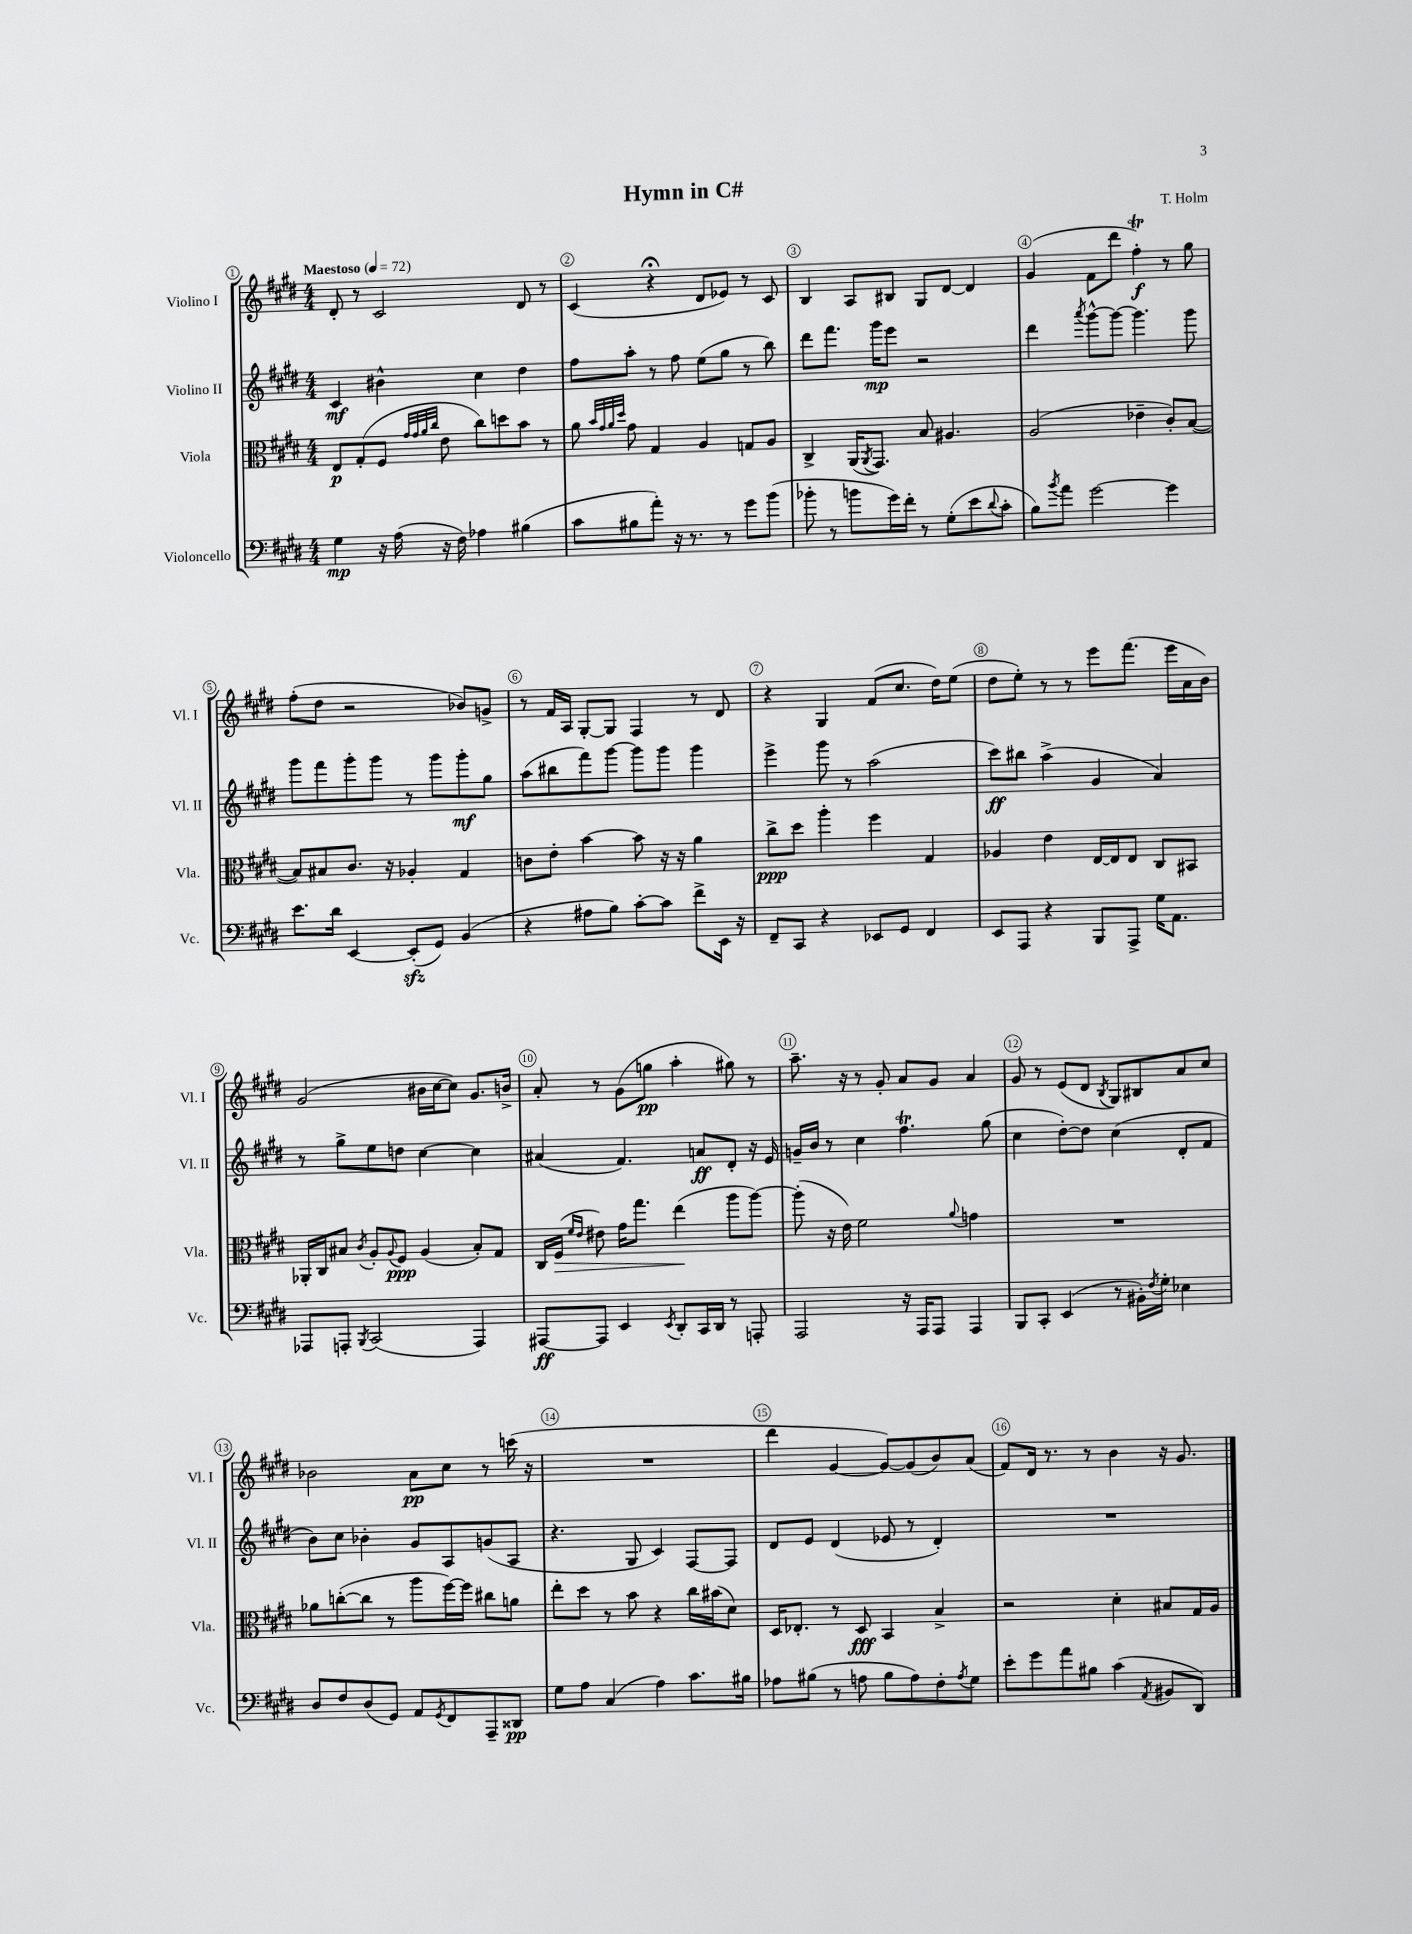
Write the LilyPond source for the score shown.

\header { title = "Hymn in C#" composer = "T. Holm" }
<<
\new StaffGroup <<
\new Staff = "s0" \with { instrumentName = "Violino I" shortInstrumentName = "Vl. I" } {
    \clef treble \key e \major \numericTimeSignature \time 4/4 \tempo "Maestoso" 4 = 72
    dis'8-. r8 cis'2 dis'8 r8 |
    cis'4( r4\fermata dis'8 ees'8) r8 cis'8 |
    b4 a8 bis8 gis8 dis'8~ dis'4 |
    gis'4( fis'8 dis'''8 fis''4-.\trill\f) r8 gis''8 |
    fis''8-.( dis''8 r2 bes'8) g'8-> |
    r8 fis'16 a16 gis8~-. gis8 fis4 r8 dis'8 |
    r4 gis4 fis'8( cis''8. dis''16) e''8( |
    dis''8 e''8-.) r8 r8 e'''8 fis'''8.( e'''16 a'16 b'16) |
    gis'2( bis'16 cis''16~ cis''8) gis'8. b'16-> |
    a'8-. r8 gis'8( g''8\pp a''4-. gis''8) r8 |
    a''8.-- r16 r8 gis'8-. a'8 gis'8 a'4 |
    gis'8 r8 e'8( dis'8 \acciaccatura { b8 } gis8) bis8 a'8 cis''8 |
    bes'2 a'8\pp cis''8 r8 c'''16( r16 |
    R1 |
    dis'''4 gis'4~ gis'8~) gis'8( b'8) a'8( |
    fis'8) dis'16 r8. r8 b'4 r16 gis'8. \bar "|." |
}
\new Staff = "s1" \with { instrumentName = "Violino II" shortInstrumentName = "Vl. II" } {
    \clef treble \key e \major \numericTimeSignature \time 4/4
    cis'4\mf bis'4-^ cis''4 dis''4 |
    fis''8 a''8-. r8 fis''8 e''8( gis''8 r8 b''8) |
    dis'''8 fis'''8. gis'''16\mp e'''8 r2 |
    dis'''4 \acciaccatura { a'''8 } gis'''8~-^ gis'''8~ gis'''4. gis'''8 |
    gis'''8 fis'''8 gis'''8-. gis'''8 r8 gis'''8 gis'''8-.\mf gis''8 |
    a''8( bis''8 fis'''8) gis'''8~ gis'''8 gis'''8 gis'''4 |
    e'''4-> gis'''8 r8 a''2( |
    cis'''8\ff) bis''8 a''4->( gis'4 a'4) |
    r8 gis''8-> e''8 d''8 cis''4~ cis''4 |
    ais'4( fis'4.) a'8\ff dis'8-. r16 e'16 |
    g'16-- b'16 r8 cis''4 fis''4.\trill gis''8( |
    cis''4 dis''8~-.) dis''8 cis''4( dis'8-. fis'8 |
    b'8) cis''8 bes'4-. gis'8 a8 g'8( a8 |
    r4. gis8 cis'4) fis8~ fis8 |
    dis'8 e'8 dis'4( ees'8 r8 dis'4-.) |
    R1 \bar "|." |
}
\new Staff = "s2" \with { instrumentName = "Viola" shortInstrumentName = "Vla." } {
    \clef alto \key e \major \numericTimeSignature \time 4/4
    e8\p gis8-.( fis8 \grace { gis'32 gis'32 a'32 cis''32 } e'8 cis''8) d''8 b'8 r8 |
    a'8 \grace { b'32 gis'32 a'32 dis''32 } gis'8 gis4 a4 g8 a8 |
    cis4-> a,16( \acciaccatura { a,8 } gis,8.) b8 ais4. |
    a2( ees'4-- cis'8-.) b8~( |
    b8) bis8 cis'8. r16 aes4-. gis4 |
    c'8 e'8-. b'4~ b'8 r16 r16 a'4 |
    cis''8->\ppp dis''8 a''4-. fis''4 gis4 |
    aes4 e'4 e16~ e16 e8 cis8 bis,8 |
    aes,16-. cis16 bis8 \acciaccatura { cis'8 } a8-. \appoggiatura { a8 } fis8\ppp a4( bis8-.) gis8 |
    cis16 fis16\>( \grace { fis'16 e'16 } eis'8) gis'16 gis''8. e''4\!( a''8 a''8~) |
    a''8-.( r16 e'16) fis'2 \appoggiatura { a'8 } g'4 |
    R1 |
    aes'8 c''8~-.( c''8 r8 a''8 fis''16~) fis''16 cis''8 a'8 |
    e''8-. dis''8 r8 b'8 r4 cis''16 bis'16( dis'8) |
    dis16 ees8.-. r8 dis8\fff b,4 b4-> |
    r2 dis'4-. bis8 gis16 a16 \bar "|." |
}
\new Staff = "s3" \with { instrumentName = "Violoncello" shortInstrumentName = "Vc." } {
    \clef bass \key e \major \numericTimeSignature \time 4/4
    gis4\mp r16 a16( r16 fis16) aes4 bis4( |
    cis'8 bis8 a'8-.) r16 r8. r8 gis'8 b'8( |
    bes'8-. r8 b'8 gis'16) fis'16-. r8 gis8-.( e'8 \appoggiatura { dis'8 } cis'8-. |
    b8) \acciaccatura { b'8 } a'8 gis'2~ gis'4 |
    e'8. dis'16 e,4~ e,8-.\sfz( gis,8) b,4( |
    r4 ais8 b8) cis'8~-. cis'8 fis'8-> e,16 r16 |
    fis,8-- cis,8 r4 ees,8 gis,8 fis,4 |
    e,8 a,,8 r4 b,,8 a,,8-> gis16 a,8. |
    aes,,8 a,,8-. \acciaccatura { b,,8 } cis,2( a,,4) |
    ais,,8~\ff ais,,8 e,4 \acciaccatura { e,8 } dis,8-. cis,16 dis,16 r8 a,,8-. |
    a,,2 r16 a,,16 a,,8 a,,4 |
    b,,8 cis,8-. e,4( r8 bis,16-.) \acciaccatura { fis8 } gis16-. ees4 |
    dis8 fis8 dis8( gis,8) a,8 \acciaccatura { gis,8 } fis,8 a,,8-- disis,8\pp |
    gis8 a8 cis4( a4) cis'8. bis16 |
    aes8 bis8( r8 a8 bis8 a8) fis8-. \acciaccatura { a8 } gis8 |
    e'8-. gis'8 a'8 bis8 cis'4( \acciaccatura { a,8 } bis,8 dis,8) \bar "|." |
}
>>
>>
\layout { \context { \Score \override BarNumber.break-visibility = ##(#f #t #t) barNumberVisibility = #all-bar-numbers-visible \override BarNumber.stencil = #(make-stencil-circler 0.1 0.3 ly:text-interface::print) } }
